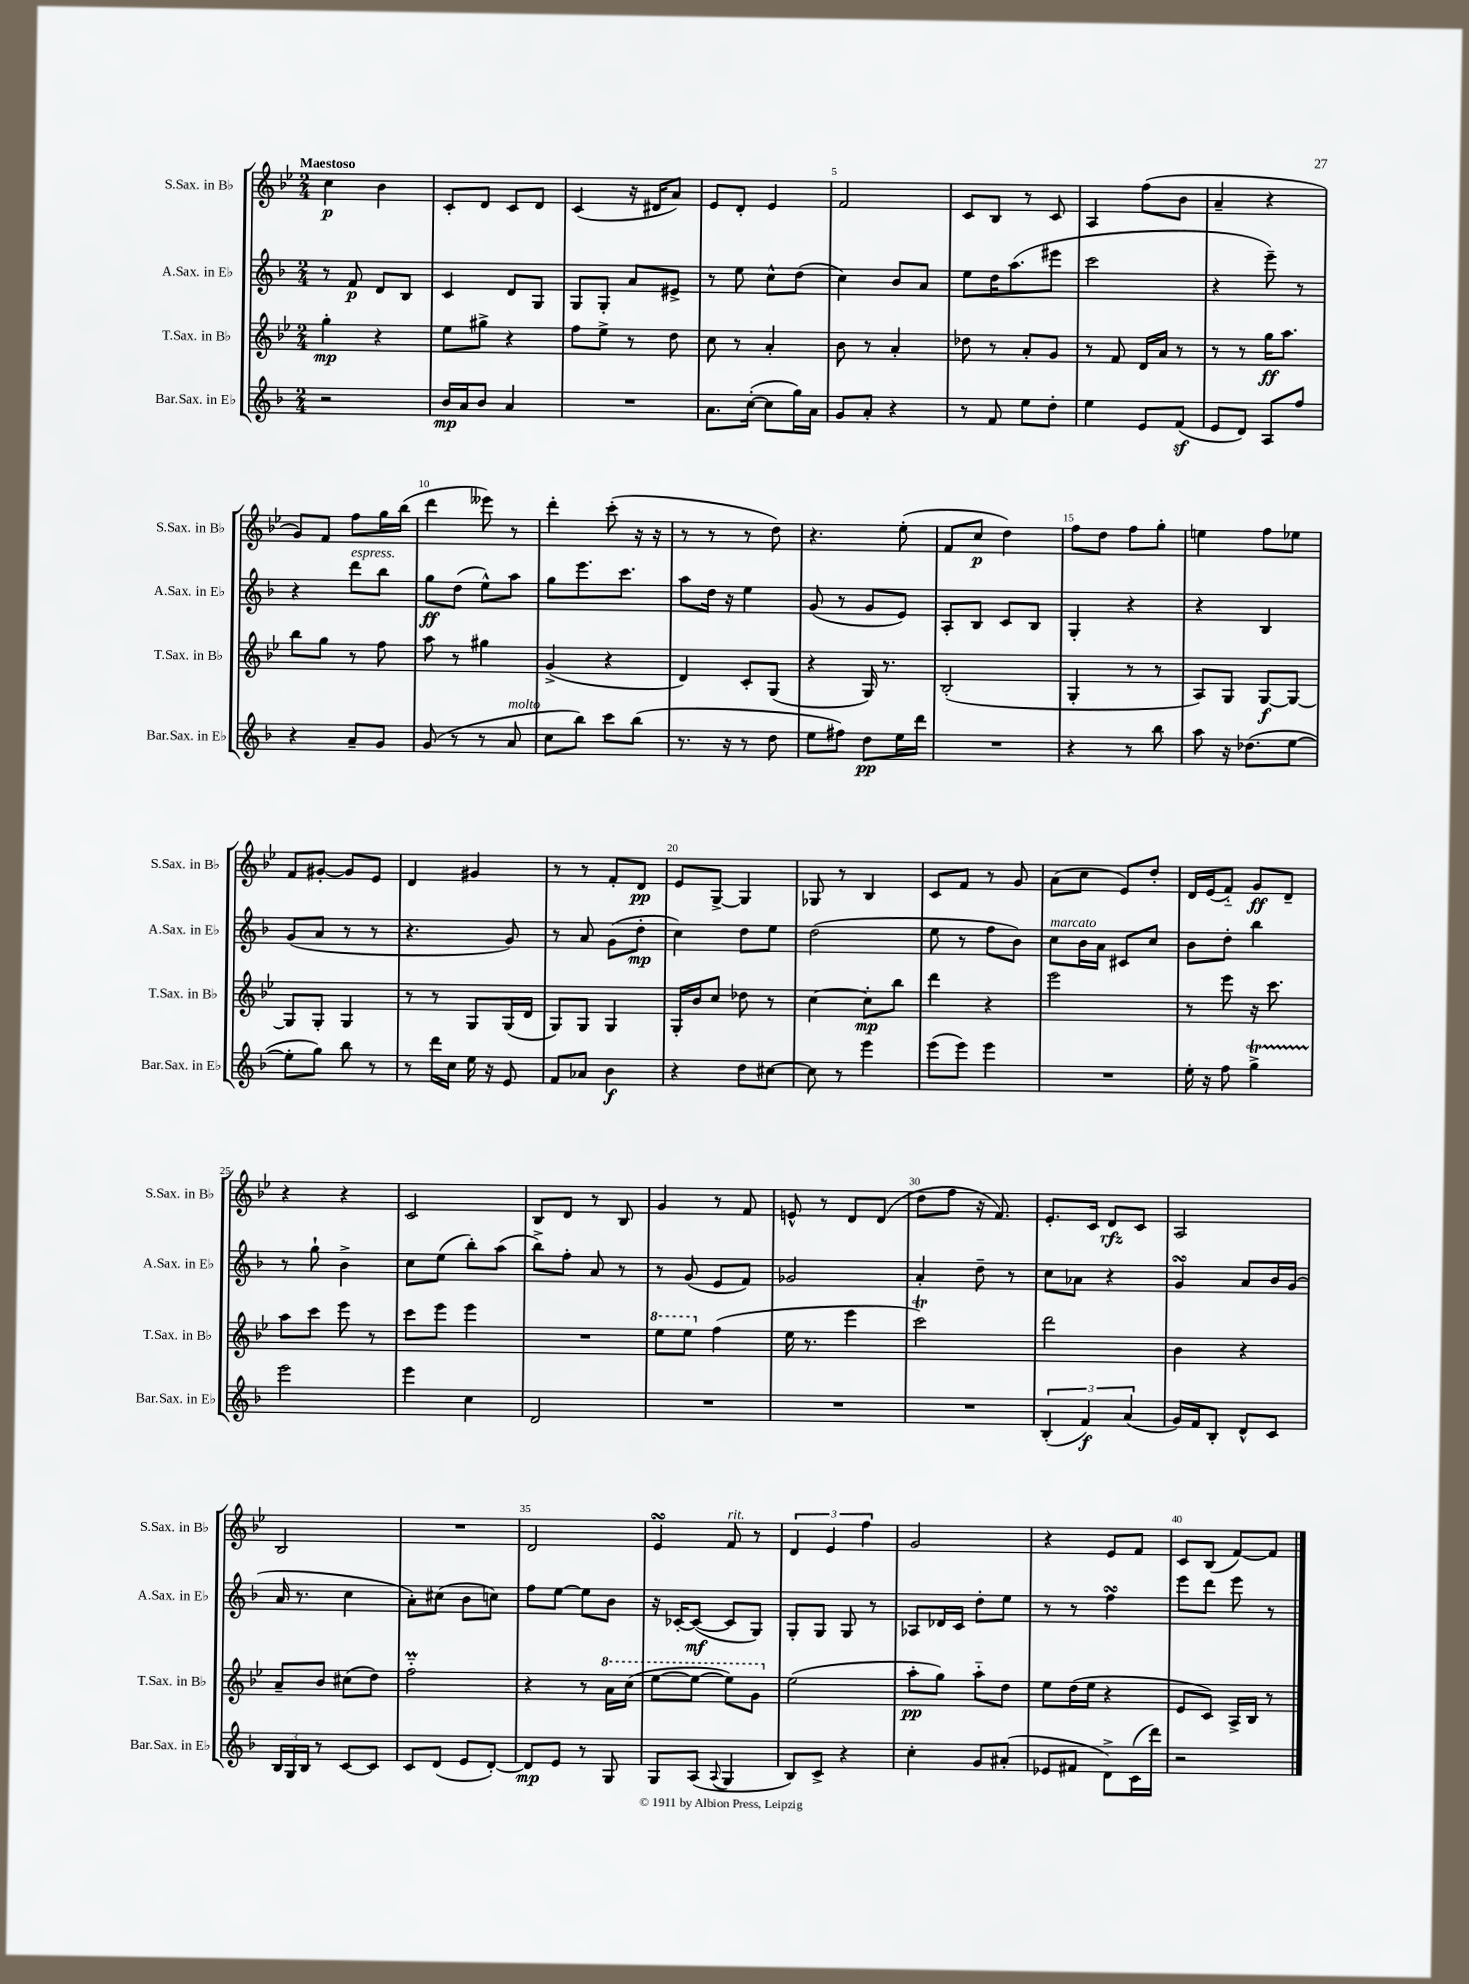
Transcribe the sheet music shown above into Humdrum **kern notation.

**kern	**dynam	**kern	**dynam	**kern	**dynam	**kern	**dynam
*part4	*part4	*part3	*part3	*part2	*part2	*part1	*part1
*staff4	*staff4	*staff3	*staff3	*staff2	*staff2	*staff1	*staff1
*I"Bar.Sax. in E♭	*	*I"T.Sax. in B♭	*	*I"A.Sax. in E♭	*	*I"S.Sax. in B♭	*
*I'Bar.Sax. in E♭	*	*I'T.Sax. in B♭	*	*I'A.Sax. in E♭	*	*I'S.Sax. in B♭	*
*clefG2	*	*clefG2	*	*clefG2	*	*clefG2	*
*k[b-]	*	*k[b-e-]	*	*k[b-]	*	*k[b-e-]	*
*M2/4	*	*M2/4	*	*M2/4	*	*M2/4	*
=1	=1	=1	=1	=1	=1	=1	=1
!	!	!	!	!	!	!LO:TX:a:B:t=Maestoso	!
2r	.	4gg'\	mp	8r	.	4cc\	p
.	.	.	.	8f/	p	.	.
.	.	4r	.	8d/L	.	4b-\	.
.	.	.	.	8B-/J	.	.	.
=2	=2	=2	=2	=2	=2	=2	=2
16b-/LL	mp	8ee-\L	.	4c/	.	8c'/L	.
16a/J	.	.	.	.	.	.	.
8b-/J	.	8gg#X^\J	.	.	.	8d/J	.
4a/	.	4r	.	8d/L	.	8c/L	.
.	.	.	.	8G/J	.	8d/J	.
=3	=3	=3	=3	=3	=3	=3	=3
2r	.	8ff\L	.	8G/L	.	(4c/	.
.	.	8ee-^\J	.	8G'/J	.	.	.
.	.	8r	.	8a/L	.	16r	.
.	.	.	.	.	.	16d#X/KL	.
.	.	8dd\	.	8e#X^/J	.	8a/J)	.
=4	=4	=4	=4	=4	=4	=4	=4
8.a\L	.	8cc\	.	8r	.	8e-/L	.
.	.	8r	.	8ee\	.	8d'/J	.
([16cc'\Jk	.	.	.	.	.	.	.
8cc\L]	.	4a'/	.	8cc^^\L	.	4e-/	.
16gg\L)	.	.	.	(8dd\J	.	.	.
16a\JJ	.	.	.	.	.	.	.
=5	=5	=5	=5	=5	=5	=5	=5
8g/L	.	8b-\	.	4cc\)	.	2f/	.
8a'/J	.	8r	.	.	.	.	.
4r	.	4a'/	.	8b-/L	.	.	.
.	.	.	.	8a/J	.	.	.
=6	=6	=6	=6	=6	=6	=6	=6
8r	.	8dd-X\	.	8ee\L	.	8c/L	.
8f/	.	8r	.	16dd\K	.	8B-/J	.
.	.	.	.	(8.aa\	.	.	.
8ee\L	.	8a'/L	.	.	.	8r	.
8dd'\J	.	8g/J	.	8eee#X\J	.	8c/	.
=7	=7	=7	=7	=7	=7	=7	=7
4ee\	.	8r	.	2ccc\	.	4A/	.
.	.	8f/	.	.	.	.	.
8e/L	.	16d/LL	.	.	.	(8ff\L	.
.	.	16a/JJ	.	.	.	.	.
(8fz/J	.	8r	.	.	.	8b-\J	.
=8	=8	=8	=8	=8	=8	=8	=8
8e/L	.	8r	.	4r	.	4a~/	.
8d/J)	.	8r	.	.	.	.	.
8A/L	.	16gg\KL	ff	8eee~\)	.	4r	.
.	.	8.aa\J	.	.	.	.	.
8ff/J	.	.	.	8r	.	.	.
!!LO:LB:g=z
=9	=9	=9	=9	=9	=9	=9	=9
4r	.	8bb-\L	.	4r	.	8g/L)	.
.	.	8gg\J	.	.	.	8f/J	.
!	!	!	!	!LO:TX:a:i:t=espress.	!	!	!
8a~/L	.	8r	.	8ddd\L	.	8ff\L	.
8g/J	.	8ff\	.	8bb-\J	.	16gg\L	.
.	.	.	.	.	.	(16bb-\JJ	.
=10	=10	=10	=10	=10	=10	=10	=10
(8g/	.	8aa\	.	8gg\L	ff	4ddd\	.
8r	.	8r	.	(8dd\J	.	.	.
8r	.	4gg#X\	.	8ee^^\L)	.	8eee--X\)	.
!LO:TX:a:i:t=molto	!	!	!	!	!	!	!
8a/	.	.	.	8aa\J	.	8r	.
=11	=11	=11	=11	=11	=11	=11	=11
8cc\L	.	(4g^/	.	8gg\L	.	4ddd'\	.
8bb-\J)	.	.	.	8.eee\	.	.	.
8ccc\L	.	4r	.	.	.	(8ccc'\	.
.	.	.	.	8.ccc\J	.	.	.
(8bb-\J	.	.	.	.	.	16r	.
.	.	.	.	.	.	16r	.
=12	=12	=12	=12	=12	=12	=12	=12
8.r	.	4d/)	.	8aa\L	.	8r	.
.	.	.	.	16dd\Jk	.	8r	.
16r	.	.	.	16r	.	.	.
8r	.	8c'/L	.	4ee\	.	8r	.
8dd\	.	(8G/J	.	.	.	8dd\)	.
=13	=13	=13	=13	=13	=13	=13	=13
8ee\L	.	4r	.	(8g/	.	4.r	.
8ff#X\J)	.	.	.	8r	.	.	.
8dd\L	pp	16G/)	.	8g/L	.	.	.
.	.	8.r	.	.	.	.	.
16ee\L	.	.	.	8e/J)	.	(8ee-'\	.
16ddd\JJ	.	.	.	.	.	.	.
=14	=14	=14	=14	=14	=14	=14	=14
2r	.	(2B-'/	.	8A'/L	.	8f/L	.
.	.	.	.	8B-/J	.	8cc/J	p
.	.	.	.	8c/L	.	4dd\)	.
.	.	.	.	8B-/J	.	.	.
=15	=15	=15	=15	=15	=15	=15	=15
4r	.	4G'/	.	4G'/	.	8ff\L	.
.	.	.	.	.	.	8dd\J	.
8r	.	8r	.	4r	.	8ff\L	.
8bb-\	.	8r	.	.	.	8gg'\J	.
=16	=16	=16	=16	=16	=16	=16	=16
8aa\	.	8A/L)	.	4r	.	4een\	.
16r	.	8G/J	.	.	.	.	.
(8.dd-X\L	.	.	.	.	.	.	.
.	.	[8G/L	f	4B-/	.	8ff\L	.
[8ee\J	.	8G/J_	.	.	.	8ee-X\J	.
!!LO:LB:g=z
=17	=17	=17	=17	=17	=17	=17	=17
8ee'\L]	.	8G/L]	.	(8g/L	.	8f/L	.
8gg\J)	.	8G'/J	.	8a/J	.	[8g#X'/J	.
8bb-\	.	4G/	.	8r	.	8g#/L]	.
8r	.	.	.	8r	.	8e-/J	.
=18	=18	=18	=18	=18	=18	=18	=18
8r	.	8r	.	4.r	.	4d/	.
16ddd\LL	.	8r	.	.	.	.	.
16cc\JJ	.	.	.	.	.	.	.
16ee\	.	8G/L	.	.	.	4g#X/	.
16r	.	.	.	.	.	.	.
8e/	.	(16G/L	.	8g/)	.	.	.
.	.	16d/JJ	.	.	.	.	.
=19	=19	=19	=19	=19	=19	=19	=19
8f/L	.	8G/L)	.	8r	.	8r	.
8a-X/J	.	8G/J	.	8a/	.	8r	.
4b-\	f	4G/	.	(8g\L	.	8f'/L	.
.	.	.	.	8dd'\J	mp	8d/J	pp
=20	=20	=20	=20	=20	=20	=20	=20
4r	.	16G'/LL	.	4cc\)	.	8e-/L	.
.	.	16b-/J	.	.	.	.	.
.	.	8cc/J	.	.	.	[8G^/J	.
8dd\L	.	8dd-X\	.	8dd\L	.	4G/]	.
[8cc#X\J	.	8r	.	8ee\J	.	.	.
=21	=21	=21	=21	=21	=21	=21	=21
8cc#\]	.	[4cc\	.	(2dd\	.	8G-X/	.
8r	.	.	.	.	.	8r	.
4eee\	.	8cc'\L]	mp	.	.	4B-/	.
.	.	8bb-\J	.	.	.	.	.
=22	=22	=22	=22	=22	=22	=22	=22
(8eee\L	.	4ddd\	.	8ee\	.	8c/L	.
8eee\J)	.	.	.	8r	.	8f/J	.
4eee\	.	4r	.	8ff\L	.	8r	.
.	.	.	.	8b-\J)	.	8g/	.
=23	=23	=23	=23	=23	=23	=23	=23
!	!	!	!	!LO:TX:a:i:t=marcato	!	!	!
2r	.	2eee-\	.	8cc\L	.	(8a\L	.
.	.	.	.	16b-\L	.	8cc\J	.
.	.	.	.	16a\JJ	.	.	.
.	.	.	.	8c#X/L	.	8e-/L)	.
.	.	.	.	8cc/J	.	8dd'/J	.
=24	=24	=24	=24	=24	=24	=24	=24
16ee'\	.	8r	.	8b-\L	.	16d/LL	.
16r	.	.	.	.	.	(16e-/J	.
8ff\	.	8eee-\	.	8dd'\J	.	8f/J)	.
4ggT^\	.	16r	.	4bb-\	.	8g/L	ff
.	.	8.ccc\	.	.	.	.	.
.	.	.	.	.	.	8d~/J	.
!!LO:LB:g=z
=25	=25	=25	=25	=25	=25	=25	=25
2eee\	.	8aa\L	.	8r	.	4r	.
.	.	8ccc\J	.	8gg`\	.	.	.
.	.	8eee-\	.	4b-^\	.	4r	.
.	.	8r	.	.	.	.	.
=26	=26	=26	=26	=26	=26	=26	=26
4eee\	.	8ccc\L	.	8cc\L	.	2c/	.
.	.	8eee-\J	.	(8ee\J	.	.	.
4cc\	.	4eee-\	.	8bb-'\L)	.	.	.
.	.	.	.	(8aa\J	.	.	.
=27	=27	=27	=27	=27	=27	=27	=27
2d/	.	2r	.	8bb-^\L)	.	8B-/L	.
.	.	.	.	8ff'\J	.	8d/J	.
.	.	.	.	8a/	.	8r	.
.	.	.	.	8r	.	8B-/	.
=28	=28	=28	=28	=28	=28	=28	=28
*	*	*8va	*	*	*	*	*
2r	.	8eee-\L	.	8r	.	4g/	.
.	.	8eee-\J	.	(8g/	.	.	.
*	*	*X8va	*	*	*	*	*
.	.	(4ff\	.	8e/L	.	8r	.
.	.	.	.	8f/J)	.	8f/	.
=29	=29	=29	=29	=29	=29	=29	=29
2r	.	16ee-\	.	2g-X/	.	8en^^/	.
.	.	8.r	.	.	.	.	.
.	.	.	.	.	.	8r	.
.	.	4eee-\	.	.	.	8d/L	.
.	.	.	.	.	.	(8d/J	.
=30	=30	=30	=30	=30	=30	=30	=30
2r	.	2cccT\)	.	4a'/	.	8dd\L	.
.	.	.	.	.	.	8ff\J	.
.	.	.	.	8dd~\	.	16r	.
.	.	.	.	.	.	8.f/)	.
.	.	.	.	8r	.	.	.
=31	=31	=31	=31	=31	=31	=31	=31
(6B-'/	.	2ddd\	.	8cc\L	.	8.e-'/L	.
.	.	.	.	8a-X\J	.	.	.
6f/)	f	.	.	.	.	.	.
.	.	.	.	.	.	16c/Jk	.
.	.	.	.	4r	.	8d/L	rfz
(6a/	.	.	.	.	.	.	.
.	.	.	.	.	.	8c/J	.
=32	=32	=32	=32	=32	=32	=32	=32
16g/LL)	.	4b-\	.	4gsSSS/	.	2A/	.
16f/J	.	.	.	.	.	.	.
8B-'/J	.	.	.	.	.	.	.
8d^^/L	.	4r	.	8a/L	.	.	.
8c/J	.	.	.	16b-/L	.	.	.
.	.	.	.	(16g/JJ	.	.	.
!!LO:LB:g=z
=33	=33	=33	=33	=33	=33	=33	=33
24B-/LL	.	8a~/L	.	16a/	.	2B-/	.
24G/	.	.	.	.	.	.	.
.	.	.	.	8.r	.	.	.
24B-/JJ	.	.	.	.	.	.	.
8r	.	8b-/J	.	.	.	.	.
[8c/L	.	(8cc#X\L	.	4cc\	.	.	.
8c/J]	.	8dd\J)	.	.	.	.	.
=34	=34	=34	=34	=34	=34	=34	=34
8c/L	.	2ffM\	.	8a'\L)	.	2r	.
(8d/J	.	.	.	(8cc#X\J	.	.	.
8e/L	.	.	.	8b-\L	.	.	.
[8d'/J)	.	.	.	8ccn\J)	.	.	.
=35	=35	=35	=35	=35	=35	=35	=35
8d/L]	mp	4r	.	8ff\L	.	2d/	.
8e/J	.	.	.	[8ee\J	.	.	.
8r	.	8r	.	8ee\L]	.	.	.
*	*	*8va	*	*	*	*	*
8G/	.	16aa\LL	.	8b-\J	.	.	.
.	.	(16ccc\JJ	.	.	.	.	.
=36	=36	=36	=36	=36	=36	=36	=36
8G/L	.	[8eee-\L	.	16r	.	4e-sSSs/	.
.	.	.	.	[16c-X'/KL	.	.	.
(8A/J	.	8eee-\J_	.	(8c-/J_	mf	.	.
8qqA/	.	.	.	.	.	.	.
!	!	!	!	!	!	!LO:TX:a:i:t=rit.	!
4G/	.	8eee-\L])	.	8c-/L]	.	8f/	.
.	.	8gg\J	.	8G/J)	.	8r	.
=37	=37	=37	=37	=37	=37	=37	=37
*	*	*X8va	*	*	*	*	*
8B-/L)	.	(2ee-\	.	8G'/L	.	6d/	.
8c^/J	.	.	.	8G/J	.	.	.
.	.	.	.	.	.	6e-/	.
4r	.	.	.	8G/	.	.	.
.	.	.	.	.	.	6ff\	.
.	.	.	.	8r	.	.	.
=38	=38	=38	=38	=38	=38	=38	=38
4cc'\	.	8aa'\L	pp	8A-X/L	.	2g/	.
.	.	8gg\J)	.	16d-X/L	.	.	.
.	.	.	.	16c/JJ	.	.	.
8g/L	.	8aa\L	.	8dd'\L	.	.	.
(8a#X'/J	.	8dd\J	.	8ee\J	.	.	.
=39	=39	=39	=39	=39	=39	=39	=39
8e-X/L	.	8ee-\L	.	8r	.	4r	.
8f#X/J	.	(16dd\L	.	8r	.	.	.
.	.	16ee-\JJ	.	.	.	.	.
8d^\L)	.	4r	.	4ffsSSs\	.	8e-/L	.
(16c\L	.	.	.	.	.	8f/J	.
16ddd\JJ)	.	.	.	.	.	.	.
=40	=40	=40	=40	=40	=40	=40	=40
2r	.	8e-/L	.	8eee\L	.	8c/L	.
.	.	8c/J)	.	8ddd\J	.	(8B-/J	.
.	.	16A^/LL	.	8eee\	.	[8f/L)	.
.	.	16B-/JJ	.	.	.	.	.
.	.	8r	.	8r	.	8f/J]	.
==	==	==	==	==	==	==	==
*-	*-	*-	*-	*-	*-	*-	*-
